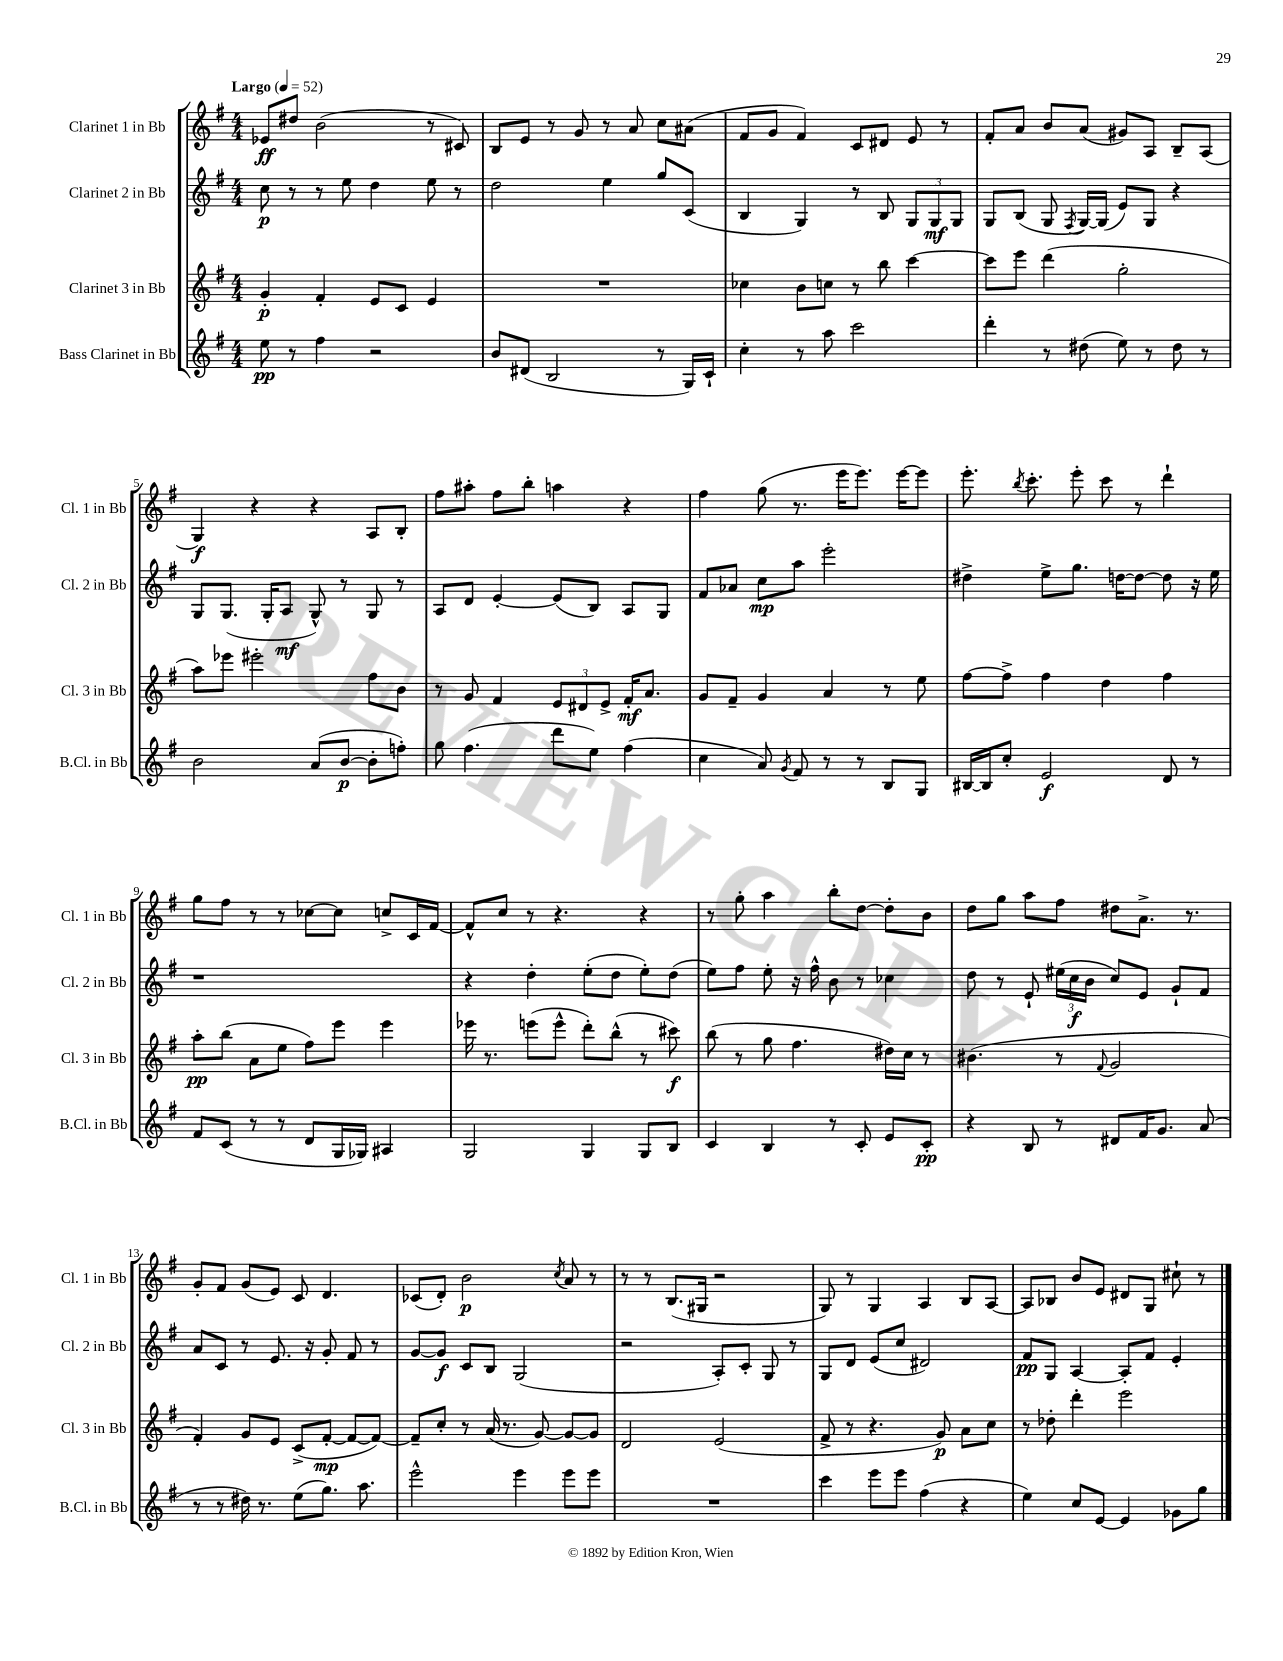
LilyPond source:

<<
\new StaffGroup <<
\new Staff = "s0" \with { instrumentName = "Clarinet 1 in Bb" shortInstrumentName = "Cl. 1 in Bb" } {
    \clef treble \key g \major \numericTimeSignature \time 4/4 \tempo "Largo" 4 = 52
    \autoBeamOff ees'8[\ff dis''8] b'2( r8 cis'8) |
    b8[ e'8] r8 g'8 r8 a'8 c''8[ ais'8]( |
    fis'8[ g'8] fis'4) c'8[ dis'8] e'8 r8 |
    fis'8[-. a'8] b'8[ a'8]( gis'8[) a8] b8[-- a8]( |
    g4\f) r4 r4 a8[ b8]-. |
    fis''8[ ais''8]-. fis''8[ b''8]-. a''4 r4 |
    fis''4 g''8( r8. e'''16[ e'''8.]) e'''16[~ e'''8] |
    e'''8.-. \acciaccatura { b''8 } c'''8.-. e'''8-. c'''8 r8 d'''4-! |
    g''8[ fis''8] r8 r8 ces''8[~ ces''8] c''8[-> c'16 fis'16]~ |
    fis'8[-^ c''8] r8 r4. r4 |
    r8 g''8-. a''4 b''8[-. d''8]~ d''8[-. b'8] |
    d''8[ g''8] a''8[ fis''8] dis''8[ a'8.]-> r8. |
    g'8[-. fis'8] g'8[( e'8]) c'8 d'4. |
    ces'8[( d'8]-.) b'2\p \acciaccatura { c''8 } a'8 r8 |
    r8 r8 b8.[( gis16] r2 |
    g8) r8 g4 a4 b8[ a8]~ |
    a8[ bes8] b'8[ e'8] dis'8[ g8] cis''8-! r8 \bar "|." |
}
\new Staff = "s1" \with { instrumentName = "Clarinet 2 in Bb" shortInstrumentName = "Cl. 2 in Bb" } {
    \clef treble \key g \major \numericTimeSignature \time 4/4
    \autoBeamOff c''8\p r8 r8 e''8 d''4 e''8 r8 |
    d''2 e''4 g''8[ c'8]( |
    b4 g4) r8 b8 \tuplet 3/2 { g8[ g8\mf g8] } |
    g8[ b8]( g8 \acciaccatura { fis8 } g16[~) g16]( e'8[) g8] r4 |
    g8[ g8.]( g16[-. a8]\mf g8-^) r8 g8 r8 |
    a8[ d'8] e'4~-. e'8[( b8]) a8[ g8] |
    fis'8[ aes'8] c''8[\mp a''8] e'''2-. |
    dis''4-> e''8[-> g''8.] d''16[~ d''8]~ d''8 r16 e''16 |
    r1 |
    r4 d''4-. e''8[-.( d''8] e''8[-.) d''8]( |
    e''8[) fis''8] e''8-. r16 fis''16-^ b'8 r8 ces''4 |
    d''8 r8 e'8-! \tuplet 3/2 { eis''16[( c''16\f b'16] } c''8[) e'8] g'8[-! fis'8] |
    a'8[ c'8] r8 e'8. r16 g'8-. fis'8 r8 |
    g'8[~ g'8]\f c'8[ b8] g2( |
    r2 a8[-.) c'8]-. g8 r8 |
    g8[ d'8] e'8[( c''8] dis'2) |
    fis'8[\pp g8] a4~ a8[-. fis'8] e'4-. \bar "|." |
}
\new Staff = "s2" \with { instrumentName = "Clarinet 3 in Bb" shortInstrumentName = "Cl. 3 in Bb" } {
    \clef treble \key g \major \numericTimeSignature \time 4/4
    \autoBeamOff g'4-.\p fis'4-. e'8[ c'8] e'4 |
    R1 |
    ces''4 b'8[ c''8] r8 b''8 c'''4~ |
    c'''8[ e'''8] d'''4( g''2-. |
    a''8[) ees'''8] eis'''2-. fis''8[ b'8] |
    r8 g'8 fis'4 \tuplet 3/2 { e'8[ dis'8 e'8]-> } fis'16[-.\mf a'8.] |
    g'8[ fis'8]-- g'4 a'4 r8 e''8 |
    fis''8[~ fis''8]-> fis''4 d''4 fis''4 |
    a''8[-.\pp b''8]( a'8[ e''8] fis''8[) e'''8] e'''4 |
    ees'''16 r8. e'''8[( e'''8]-^ d'''8[-.) b''8]-^( r8 cis'''8\f) |
    b''8( r8 g''8 fis''4. dis''16[) c''16] r8 |
    bis'4.( r8 \appoggiatura { fis'8 } g'2 |
    fis'4-.) g'8[ e'8] c'8[->( fis'8]~-.\mp fis'8[~ fis'8]~) |
    fis'8[-- c''8]-. r8 a'16( r8. g'8~) g'8[~ g'8] |
    d'2 e'2( |
    fis'8-> r8 r4. g'8\p) a'8[ c''8] |
    r8 des''8-. d'''4-. e'''2 \bar "|." |
}
\new Staff = "s3" \with { instrumentName = "Bass Clarinet in Bb" shortInstrumentName = "B.Cl. in Bb" } {
    \clef treble \key g \major \numericTimeSignature \time 4/4
    \autoBeamOff e''8\pp r8 fis''4 r2 |
    b'8[ dis'8]( b2 r8 g16[) c'16]-! |
    c''4-. r8 a''8 c'''2 |
    d'''4-. r8 dis''8( e''8) r8 dis''8 r8 |
    b'2 a'8[( b'8]~\p b'8[-. f''8]-.) |
    g''8 fis''4.( d'''8[ e''8]) fis''4( |
    c''4 a'8) \acciaccatura { g'8 } fis'8 r8 r8 b8[ g8] |
    bis16[~ bis16 c''8]-. e'2\f d'8 r8 |
    fis'8[ c'8]( r8 r8 d'8[ g16 ges16]) ais4 |
    g2 g4 g8[ b8] |
    c'4 b4 r8 c'8-. e'8[ c'8]-.\pp |
    r4 b8 r8 dis'8[ fis'16 g'8.] a'8( |
    r8 r8 dis''16) r8. e''8[( g''8.]) a''8. |
    e'''2-^ e'''4 e'''8[ e'''8] |
    R1 |
    c'''4 e'''8[ e'''8] fis''4( r4 |
    e''4) c''8[ e'8]~ e'4 ges'8[ g''8] \bar "|." |
}
>>
>>
